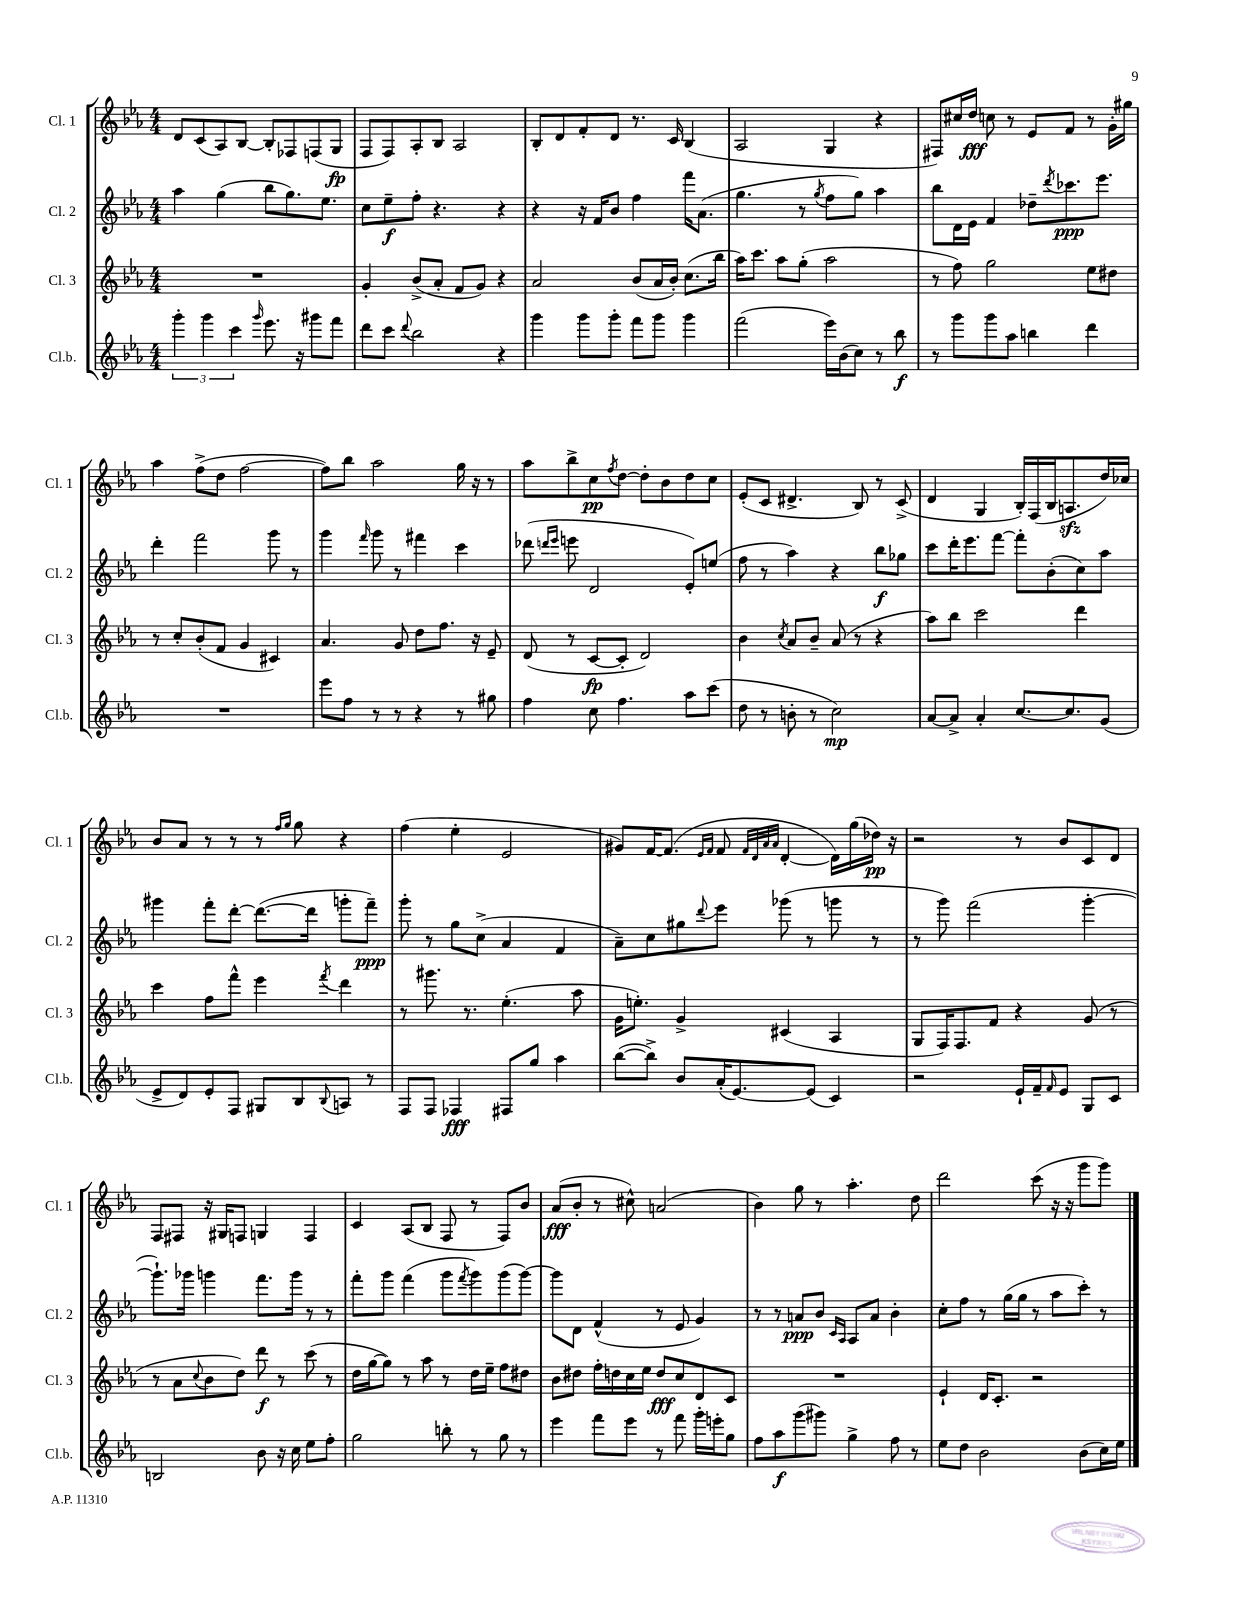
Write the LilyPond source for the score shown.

<<
\new StaffGroup <<
\new Staff = "s0" \with { instrumentName = "Cl. 1" shortInstrumentName = "Cl. 1" } {
    \clef treble \key ees \major \numericTimeSignature \time 4/4
    d'8 c'8( aes8) bes8~ bes8-. fes8 f8( g8\fp |
    f8 f8) aes8-. bes8 aes2 |
    bes8-. d'8 f'8-. d'8 r8. c'16 bes4( |
    aes2 g4 r4 |
    fis8) cis''16 d''16\fff c''8 r8 ees'8 f'8 r8 g'16-. gis''16 |
    aes''4 f''8->( d''8 f''2~ |
    f''8) bes''8 aes''2 g''16 r16 r8 |
    aes''8 bes''8-> c''8\pp \acciaccatura { f''8 } d''8~ d''8-. bes'8 d''8 c''8 |
    ees'8-.( c'8 dis'4.-> bes8) r8 c'8->( |
    d'4 g4 bes16-.) f16( bes16 a8.\sfz d''16) ces''16 |
    bes'8 aes'8 r8 r8 r8 \grace { f''16 g''16 } g''8 r4 |
    f''4( ees''4-. ees'2 |
    gis'8) f'16~ f'8.( \grace { ees'16 f'16 } f'8 \grace { f'32 d'32 aes'32 aes'32 } d'4~-. d'16) g''16( des''16\pp) r16 |
    r2 r8 bes'8 c'8 d'8 |
    f8 fis8 r16 gis16 f8 g4 f4 |
    c'4 aes8( bes8 f8 r8 f8) bes'8 |
    aes'8\fff( bes'8-. r8 cis''8-^) a'2( |
    bes'4) g''8 r8 aes''4.-. d''8 |
    d'''2 c'''8( r16 r16 g'''8 g'''8) \bar "|." |
}
\new Staff = "s1" \with { instrumentName = "Cl. 2" shortInstrumentName = "Cl. 2" } {
    \clef treble \key ees \major \numericTimeSignature \time 4/4
    aes''4 g''4( bes''8 g''8.) ees''8. |
    c''8 ees''8--\f f''8-. r4. r4 |
    r4 r16 f'16 bes'8 f''4 f'''16 aes'8.( |
    g''4. r8 \acciaccatura { g''8 } f''8 g''8) aes''4 |
    bes''8 d'16 ees'16 f'4 des''8-- \acciaccatura { d'''8 } ces'''8.\ppp ees'''8. |
    d'''4-. f'''2 g'''8 r8 |
    g'''4 \grace { f'''16 } g'''8 r8 fis'''4 c'''4 |
    des'''8( \grace { d'''16 ees'''16 } e'''8 d'2 ees'8-.) e''8( |
    f''8 r8 aes''4) r4 bes''8\f ges''8 |
    c'''8 d'''16-. ees'''8. f'''8~ f'''8-. bes'8-.( c''8) aes''8 |
    gis'''4 f'''8-. d'''8~-. d'''8.~( d'''16 g'''8-. f'''8--\ppp) |
    g'''8-. r8 g''8 c''8->( aes'4 f'4 |
    aes'8--) c''8 gis''8 \appoggiatura { d'''8 } ees'''8 ges'''8( r8 g'''8 r8 |
    r8 g'''8) f'''2( g'''4~-. |
    g'''8.-!) ges'''16 g'''4 f'''8. g'''16 r8 r8 |
    f'''8-. g'''8 f'''4( g'''8 \acciaccatura { f'''8 } g'''8) g'''8( g'''8~) |
    g'''8 d'8 f'4-^( r8 ees'8 g'4) |
    r8 r8 a'8\ppp bes'8 \grace { c'16 aes16 } aes8 a'8 bes'4-. |
    c''8-. f''8 r8 g''16( g''16 r8 aes''8 c'''8-.) r8 \bar "|." |
}
\new Staff = "s2" \with { instrumentName = "Cl. 3" shortInstrumentName = "Cl. 3" } {
    \clef treble \key ees \major \numericTimeSignature \time 4/4
    R1 |
    g'4-. bes'8->( aes'8-. f'8 g'8) r4 |
    aes'2 bes'8( aes'16 bes'16-.) c''8.( bes''16 |
    aes''16) c'''8. aes''8 g''8-.( aes''2 |
    r8 f''8) g''2 ees''8 dis''8 |
    r8 c''8-. bes'8-.( f'8 g'4 cis'4) |
    aes'4. g'8 d''8 f''8. r16 ees'8-- |
    d'8( r8 c'8~\fp c'8-. d'2) |
    bes'4 \acciaccatura { c''8 } aes'8 bes'8-- aes'8( r8 r4 |
    aes''8) bes''8 c'''2 d'''4 |
    c'''4 f''8 f'''8-^ ees'''4 \acciaccatura { f'''8 } d'''4 |
    r8 gis'''8. r8. ees''4.-.( aes''8 |
    g'16 e''8.-.) g'4-> cis'4( aes4 |
    g8 f16) f8. f'8 r4 g'8( r8 |
    r8 aes'8 \appoggiatura { c''8 } bes'8 d''8) d'''8\f r8 c'''8( r8 |
    d''16 g''16~ g''8) r8 aes''8 r8 d''16 ees''16-- f''8 dis''8 |
    bes'8 dis''8 f''16-. d''16 c''16 ees''16 d''8\fff c''8 d'8 c'8 |
    R1 |
    ees'4-! d'16 c'8.-. r2 \bar "|." |
}
\new Staff = "s3" \with { instrumentName = "Cl.b." shortInstrumentName = "Cl.b." } {
    \clef treble \key ees \major \numericTimeSignature \time 4/4
    \tuplet 3/2 { g'''4-. g'''4 c'''4 } \grace { g'''16 } ees'''8. r16 gis'''8 f'''8 |
    d'''8 c'''8 \appoggiatura { d'''8 } bes''2 r4 |
    g'''4 g'''8 g'''8-. f'''8 g'''8 g'''4 |
    f'''2( ees'''16) bes'16( c''8) r8 bes''8\f |
    r8 g'''8 g'''8 aes''8 b''4 d'''4 |
    R1 |
    ees'''8 f''8 r8 r8 r4 r8 gis''8 |
    f''4 c''8 f''4. aes''8 c'''8( |
    d''8 r8 b'8-. r8 c''2\mp) |
    aes'8~ aes'8-> aes'4-. c''8.~ c''8. g'8( |
    ees'8-> d'8) ees'8-. f8 gis8 bes8 \appoggiatura { bes8 } a8 r8 |
    f8 f8 fes4\fff fis8 g''8 aes''4 |
    bes''8~( bes''8->) bes'8 aes'16-.( ees'8.~) ees'8( c'4) |
    r2 ees'16-! f'16-- \grace { f'16 } ees'8 g8 c'8 |
    b2 bes'8 r16 c''16 ees''8 f''8-. |
    g''2 b''8-. r8 g''8 r8 |
    ees'''4 f'''8 ees'''8 r8 f'''8 g'''16-. e'''16-. g''8 |
    f''8 aes''8\f g'''8( gis'''8) g''4-> f''8 r8 |
    ees''8 d''8 bes'2 bes'8( c''16) ees''16 \bar "|." |
}
>>
>>
\layout { \context { \Score \remove "Bar_number_engraver" } }
